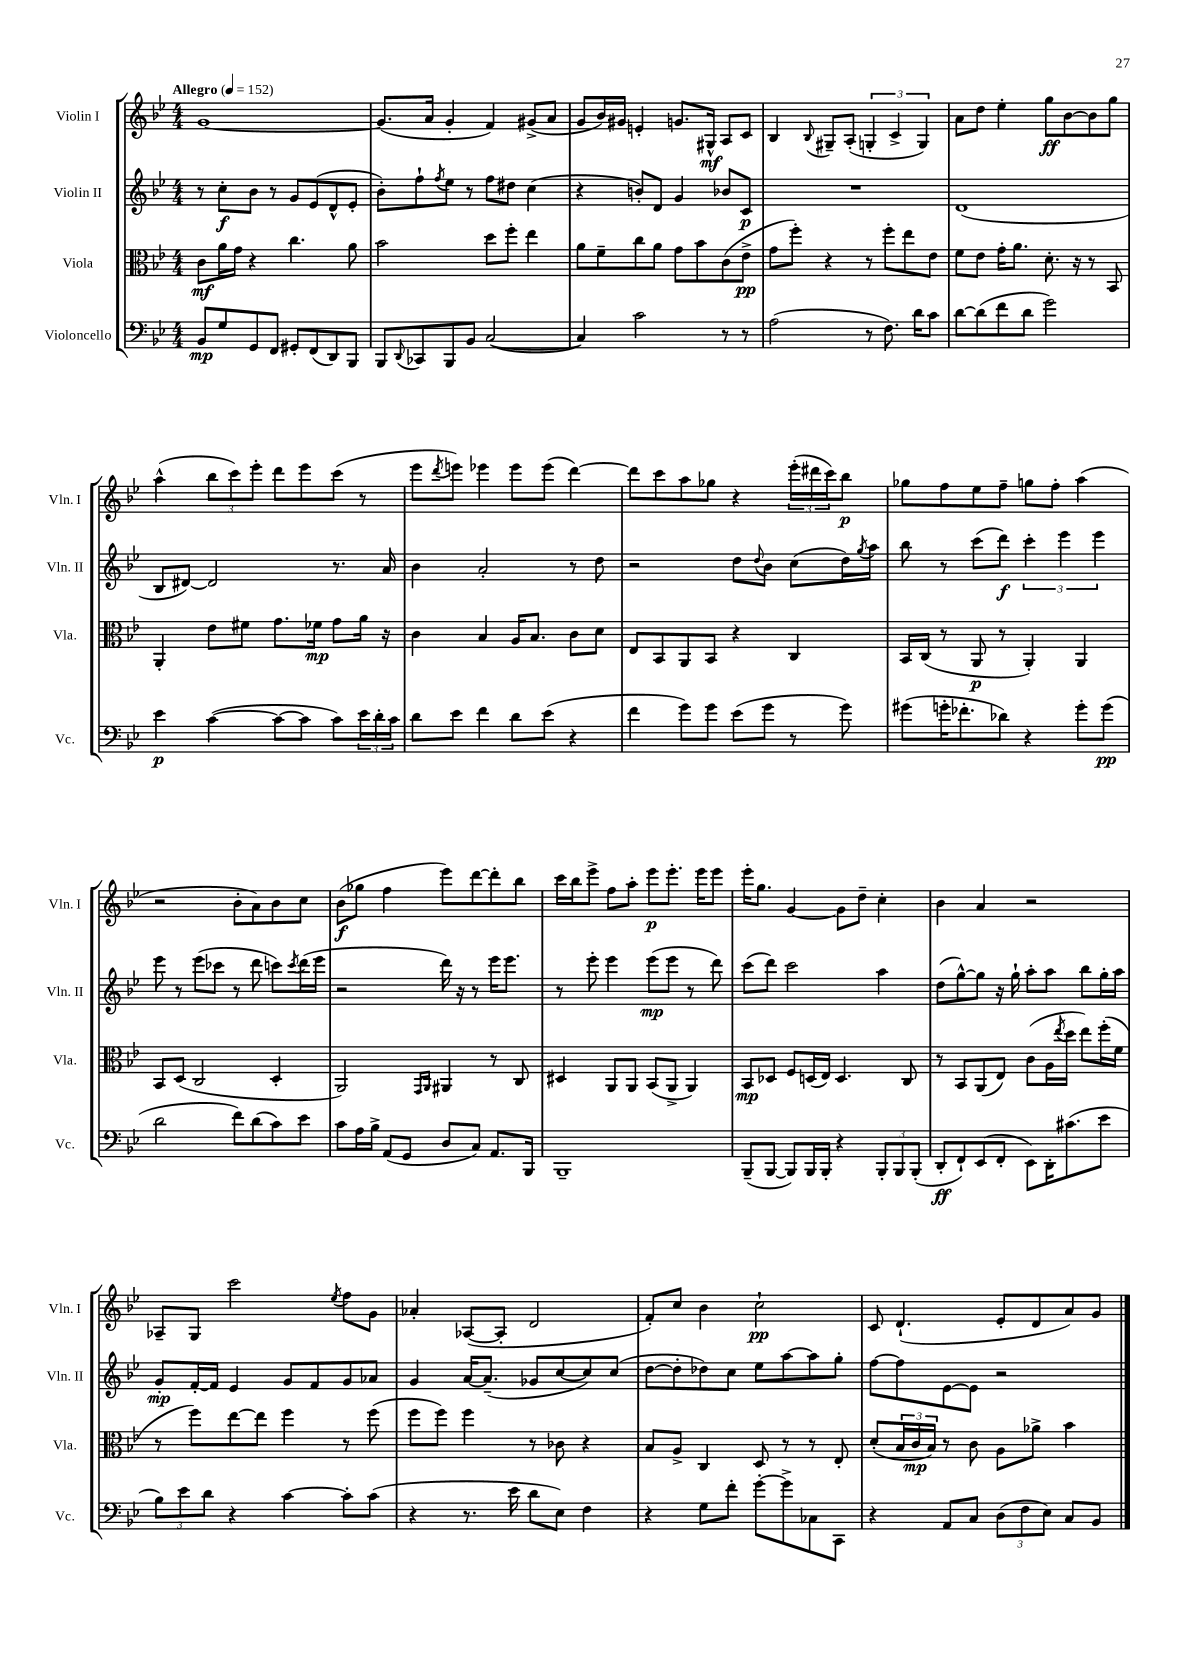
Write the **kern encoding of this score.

**kern	**dynam	**kern	**dynam	**kern	**dynam	**kern	**dynam
*part4	*part4	*part3	*part3	*part2	*part2	*part1	*part1
*staff4	*staff4	*staff3	*staff3	*staff2	*staff2	*staff1	*staff1
*I"Violoncello	*	*I"Viola	*	*I"Violin II	*	*I"Violin I	*
*I'Vc.	*	*I'Vla.	*	*I'Vln. II	*	*I'Vln. I	*
*clefF4	*	*clefC3	*	*clefG2	*	*clefG2	*
*k[b-e-]	*	*k[b-e-]	*	*k[b-e-]	*	*k[b-e-]	*
*M4/4	*	*M4/4	*	*M4/4	*	*M4/4	*
*MM152	*	*MM152	*	*MM152	*	*MM152	*
=1	=1	=1	=1	=1	=1	=1	=1
!	!	!	!	!	!	!LO:TX:a:B:t=Allegro	!
8BB-/L	mp	8c\L	mf	8r	.	[1g	.
8G/	.	16a\L	.	8cc'\L	f	.	.
.	.	16g\JJ	.	.	.	.	.
8GG/	.	4r	.	8b-\J	.	.	.
8FF/J	.	.	.	8r	.	.	.
8GG#X'/L	.	4.cc\	.	8g/L	.	.	.
(8FF/	.	.	.	(8e-/	.	.	.
8DD/)	.	.	.	8d^^/	.	.	.
8BBB-/J	.	8a\	.	8e-'/J	.	.	.
=2	=2	=2	=2	=2	=2	=2	=2
8BBB-/L	.	2b-\	.	8b-'\L)	.	(8.g/L]	.
8qqDD/	.	.	.	.	.	.	.
8CC-X/	.	.	.	8ff`\	.	.	.
.	.	.	.	.	.	16a/Jk	.
.	.	.	.	8qff/	.	.	.
8BBB-/	.	.	.	8ee-\J	.	4g'/	.
8BB-/J	.	.	.	8r	.	.	.
([2C/	.	8dd\L	.	8ff\L	.	4f/)	.
.	.	8ff'\J	.	8dd#X\J	.	.	.
.	.	4ee-\	.	(4cc\	.	(8g#X^/L	.
.	.	.	.	.	.	8a/J	.
=3	=3	=3	=3	=3	=3	=3	=3
4C/])	.	8a\L	.	4r	.	8g/L	.
.	.	8f~\	.	.	.	16b-/L)	.
.	.	.	.	.	.	16g#X/JJ	.
2c\	.	8cc\	.	8bn'/L)	.	4en'/	.
.	.	8a\J	.	8d/J	.	.	.
.	.	8g\L	.	4g/	.	8.gn/L	.
.	.	8b-\	.	.	.	.	.
.	.	.	.	.	.	16G#X^^/Jk	mf
8r	.	(8c\	.	8b-X/L	.	8A/L	.
8r	.	8e-^\J	pp	8c/J	p	8c/J	.
=4	=4	=4	=4	=4	=4	=4	=4
(2A\	.	8g\L	.	1r	.	4B-/	.
.	.	8ff'\J)	.	.	.	.	.
.	.	.	.	.	.	8qqB-/	.
.	.	4r	.	.	.	8G#X~/L	.
.	.	.	.	.	.	(8A'/J	.
8r	.	8r	.	.	.	6Gn'/	.
8.F\)	.	8ff'\L	.	.	.	.	.
.	.	.	.	.	.	6c^/	.
.	.	8ee-\	.	.	.	.	.
16d\KL	.	.	.	.	.	.	.
.	.	.	.	.	.	6G/)	.
8c\J	.	8e-\J	.	.	.	.	.
=5	=5	=5	=5	=5	=5	=5	=5
[8d\L	.	8f\L	.	(1d	.	8a\L	.
(8d\]	.	8e-\J	.	.	.	8dd\J	.
8f\	.	16g'\KL	.	.	.	4ee-'\	.
.	.	8.a\J	.	.	.	.	.
8d\J	.	.	.	.	.	.	.
2g\)	.	8.d'\	.	.	.	8gg\L	ff
.	.	.	.	.	.	[8b-\	.
.	.	16r	.	.	.	.	.
.	.	8r	.	.	.	8b-\]	.
.	.	8BB-/	.	.	.	8gg\J	.
!!LO:LB:g=z
=6	=6	=6	=6	=6	=6	=6	=6
4e-\	p	4AA'/	.	8B-/L	.	(4aa^^\	.
.	.	.	.	[8d#X/J)	.	.	.
([4c\	.	8e-\L	.	2d#/]	.	12bb-\L	.
.	.	.	.	.	.	12ccc\)	.
.	.	8f#X\J	.	.	.	.	.
.	.	.	.	.	.	12eee-'\J	.
8c\L_	.	8.g\L	.	.	.	8ddd\L	.
8c\J]	.	.	.	.	.	8eee-\	.
.	.	16f-X\Jk	mp	.	.	.	.
8c\L)	.	8g\L	.	8.r	.	(8ccc\J	.
24e-\L	.	16a\Jk	.	.	.	8r	.
24d'\	.	.	.	.	.	.	.
.	.	16r	.	16a/	.	.	.
24c\JJ	.	.	.	.	.	.	.
=7	=7	=7	=7	=7	=7	=7	=7
8d\L	.	4c\	.	4b-\	.	8eee-\L	.
.	.	.	.	.	.	8qddd/	.
8e-\J	.	.	.	.	.	8eeen\J)	.
4f\	.	4B-/	.	2a'/	.	4eee-X\	.
8d\L	.	16A/KL	.	.	.	8eee-\L	.
.	.	8.B-/J	.	.	.	.	.
(8e-\J	.	.	.	.	.	(8eee-\J	.
4r	.	8c\L	.	8r	.	[4ddd\)	.
.	.	8d\J	.	8dd\	.	.	.
=8	=8	=8	=8	=8	=8	=8	=8
4f\	.	8E-/L	.	2r	.	8ddd\L]	.
.	.	8BB-/	.	.	.	8ccc\	.
8g\L)	.	8AA/	.	.	.	8aa\	.
8g\J	.	8BB-/J	.	.	.	8gg-X\J	.
(8e-\L	.	4r	.	8dd\L	.	4r	.
.	.	.	.	8qqdd/	.	.	.
8g\J	.	.	.	8b-\J	.	.	.
8r	.	4C/	.	(8cc\L	.	(24eee-'\LL	.
.	.	.	.	.	.	24ddd#X\	.
.	.	.	.	.	.	24ccc\J)	.
8g\)	.	.	.	16dd\L)	.	8bb-\J	p
.	.	.	.	8qgg/	.	.	.
.	.	.	.	16aa\JJ	.	.	.
=9	=9	=9	=9	=9	=9	=9	=9
(8g#X\L	.	16BB-/LL	.	8bb-\	.	8gg-X\L	.
.	.	(16C/JJ	.	.	.	.	.
16gn'\K	.	8r	.	8r	.	8ff\	.
8.f-X'\	.	.	.	.	.	.	.
.	.	8AA/	p	(8ccc\L	.	8ee-\	.
8d-X\J)	.	8r	.	8ddd\J)	f	8ff~\J	.
4r	.	4AA'/)	.	6ccc'\	.	8ggn\L	.
.	.	.	.	.	.	8ff'\J	.
.	.	.	.	6eee-\	.	.	.
8g'\L	.	4AA/	.	.	.	(4aa\	.
.	.	.	.	6eee-\	.	.	.
(8g\J	pp	.	.	.	.	.	.
!!LO:LB:g=z
=10	=10	=10	=10	=10	=10	=10	=10
2d\	.	8BB-/L	.	8eee-\	.	2r	.
.	.	(8D/J	.	8r	.	.	.
.	.	2C/	.	(8eee-\L	.	.	.
.	.	.	.	8ccc-X\J	.	.	.
8f\L)	.	.	.	8r	.	8b-'\L	.
(8d\	.	.	.	8ddd\	.	8a\)	.
8c\)	.	4D'/	.	8cccn\L)	.	8b-\	.
.	.	.	.	8qccc/	.	.	.
8e-\J	.	.	.	(16ddd\L	.	8cc\J	.
.	.	.	.	16eee-\JJ	.	.	.
=11	=11	=11	=11	=11	=11	=11	=11
8c\L	.	2AA/)	.	2r	.	(8b-\L	f
16A\L	.	.	.	.	.	8gg-X\J	.
16B-^\JJ	.	.	.	.	.	.	.
(8AA/L	.	.	.	.	.	4ff\	.
8GG/J	.	.	.	.	.	.	.
.	.	16qqGG/LL	.	.	.	.	.
.	.	16qqAA/JJ	.	.	.	.	.
8D/L	.	4AA#X/	.	16ddd\)	.	8eee-\L)	.
.	.	.	.	16r	.	.	.
8C/J)	.	.	.	8r	.	[8ddd\	.
8.AA/L	.	8r	.	16eee-\KL	.	8ddd'\]	.
.	.	.	.	8.eee-\J	.	.	.
.	.	8C/	.	.	.	8bb-\J	.
16BBB-/Jk	.	.	.	.	.	.	.
=12	=12	=12	=12	=12	=12	=12	=12
1BBB-~	.	4D#X/	.	8r	.	16ccc\LL	.
.	.	.	.	.	.	16bb-\J	.
.	.	.	.	8eee-'\	.	8eee-^\J	.
.	.	8AA/L	.	4eee-\	.	8ff\L	.
.	.	8AA/J	.	.	.	8aa'\J	.
.	.	(8BB-/L	.	(8eee-\L	mp	8eee-\L	p
.	.	8AA^/J	.	8eee-\J	.	8.eee-'\J	.
.	.	4AA/)	.	8r	.	.	.
.	.	.	.	.	.	16eee-\KL	.
.	.	.	.	8ddd\)	.	8eee-\J	.
=13	=13	=13	=13	=13	=13	=13	=13
(8BBB-~/L	.	8BB-/L	mp	(8ccc\L	.	16eee-'\KL	.
.	.	.	.	.	.	8.gg\J	.
[8BBB-/J	.	8D-X/J	.	8ddd\J)	.	.	.
8BBB-/L])	.	8F/L	.	2ccc\	.	[4g/	.
16BBB-/L	.	(16Dn/L	.	.	.	.	.
16BBB-'/JJ	.	16E-/JJ)	.	.	.	.	.
4r	.	4.D/	.	.	.	8g\L]	.
.	.	.	.	.	.	8dd~\J	.
12BBB-'/L	.	.	.	4aa\	.	4cc'\	.
12BBB-/	.	.	.	.	.	.	.
.	.	8C/	.	.	.	.	.
(12BBB-'/J	.	.	.	.	.	.	.
=14	=14	=14	=14	=14	=14	=14	=14
8DD'/L	ff	8r	.	(8dd\L	.	4b-\	.
8FF`/)	.	8BB-/L	.	[8gg^^\)	.	.	.
(8EE-/	.	(8AA/	.	8gg\J]	.	4a/	.
8FF'/J	.	8E-/J)	.	16r	.	.	.
.	.	.	.	16gg`\	.	.	.
8EE-\L)	.	(8c\L	.	8aa'\L	.	2r	.
16DD'\K	.	16A\L	.	8aa\J	.	.	.
.	.	8qee-/	.	.	.	.	.
(8.c#X\	.	16dd\JJ	.	.	.	.	.
.	.	8ee-\L)	.	8bb-\L	.	.	.
8e-\J	.	(16ff'\L	.	16gg'\L	.	.	.
.	.	16f\JJ	.	16aa\JJ	.	.	.
!!LO:LB:g=z
=15	=15	=15	=15	=15	=15	=15	=15
12B-\L)	.	8r	.	8g'/L	mp	8A-X~/L	.
12e-\	.	.	.	.	.	.	.
.	.	8ff\L)	.	[16f'/L	.	8G/J	.
12d\J	.	.	.	.	.	.	.
.	.	.	.	16f/JJ]	.	.	.
4r	.	[8ee-\	.	4e-/	.	2ccc\	.
.	.	8ee-\J]	.	.	.	.	.
[4c\	.	4ff\	.	8g/L	.	.	.
.	.	.	.	8f/	.	.	.
.	.	.	.	.	.	8qee-/	.
8c'\L]	.	8r	.	8g/	.	8ff\L	.
(8c\J	.	(8ff\	.	8a-X/J	.	8g\J	.
=16	=16	=16	=16	=16	=16	=16	=16
4r	.	8ff\L	.	4g/	.	4a-X'/	.
.	.	8ff\J)	.	.	.	.	.
8.r	.	4ff\	.	[16a/KL	.	([8A-X/L	.
.	.	.	.	(8.a~/J]	.	.	.
.	.	.	.	.	.	8A-'/J]	.
16e-\	.	.	.	.	.	.	.
8d\L	.	8r	.	8g-X/L	.	2d/	.
8E-\J)	.	8c-X\	.	[8cc/	.	.	.
4F\	.	4r	.	8cc/])	.	.	.
.	.	.	.	(8cc/J	.	.	.
=17	=17	=17	=17	=17	=17	=17	=17
4r	.	8B-/L	.	[8dd\L	.	8f'/L)	.
.	.	8A^/J	.	8dd'\]	.	8cc/J	.
8G\L	.	4C/	.	8dd-X\)	.	4b-\	.
8f'\J	.	.	.	8cc\J	.	.	.
[8g'\L	.	8D/	.	8ee-\L	.	2cc`\	pp
8g^\]	.	8r	.	[8aa\	.	.	.
8C-X\	.	8r	.	8aa\]	.	.	.
8CC\J	.	8E-'/	.	8gg'\J	.	.	.
=18	=18	=18	=18	=18	=18	=18	=18
4r	.	(8d'/L	.	[8ff\L	.	8c/	.
.	.	24B-/L	.	8ff\]	.	(4.d`/	.
.	.	24c/	mp	.	.	.	.
.	.	24B-/JJ)	.	.	.	.	.
8AA/L	.	8r	.	[8e-\	.	.	.
8C/J	.	8c\	.	8e-\J]	.	.	.
(12D\L	.	8A\L	.	2r	.	8e-'/L	.
12F\	.	.	.	.	.	.	.
.	.	8a-X^\J	.	.	.	8d/	.
12E-\J)	.	.	.	.	.	.	.
8C/L	.	4b-\	.	.	.	8a/)	.
8BB-/J	.	.	.	.	.	8g/J	.
==	==	==	==	==	==	==	==
*-	*-	*-	*-	*-	*-	*-	*-
